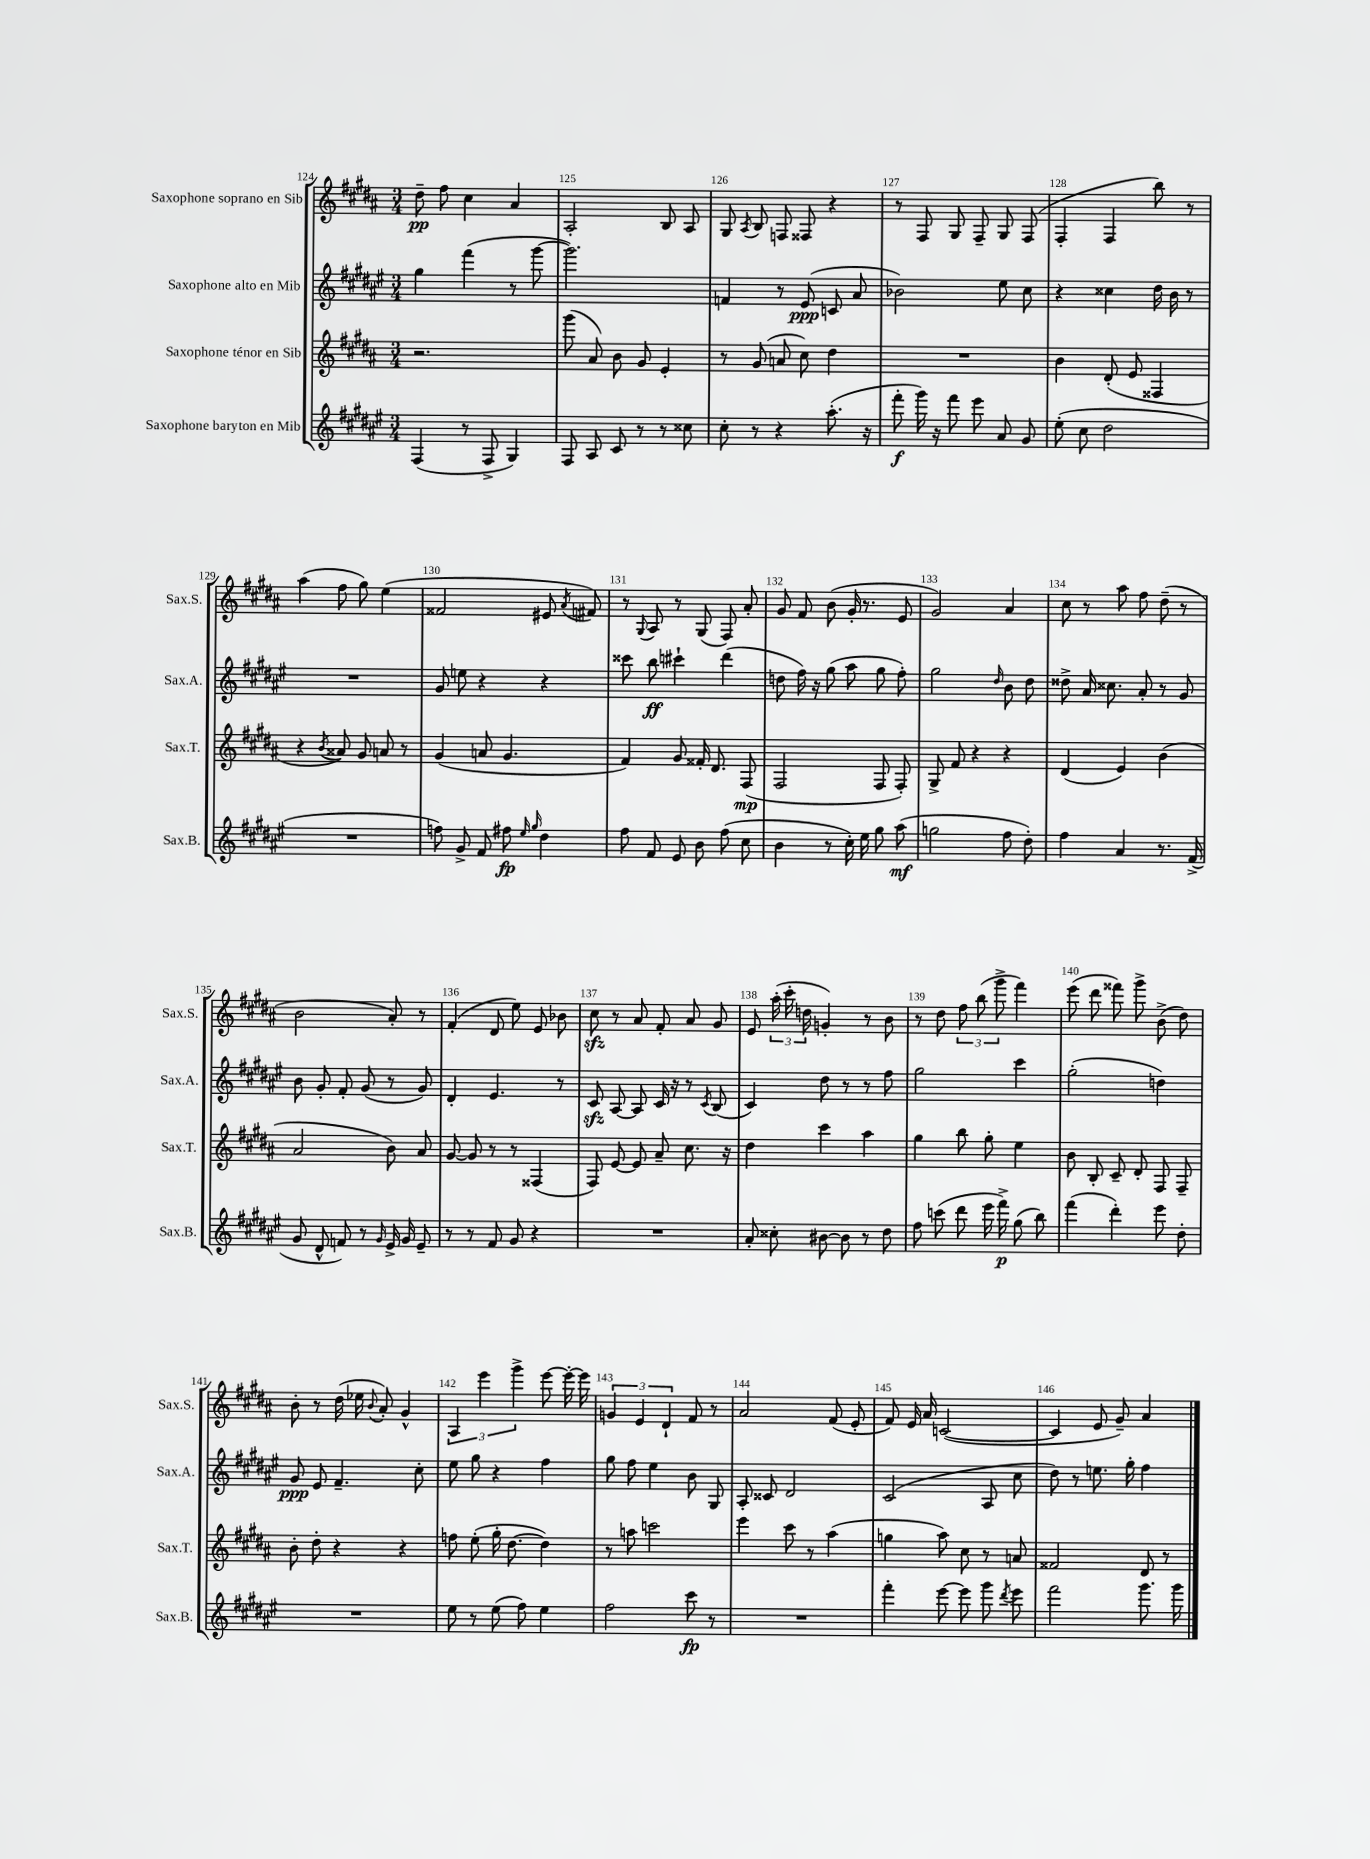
<<
\new StaffGroup <<
\new Staff = "s0" \with { instrumentName = "Saxophone soprano en Sib" shortInstrumentName = "Sax.S." } {
    \clef treble \key b \major \numericTimeSignature \time 3/4
    \autoBeamOff dis''8--\pp fis''8 cis''4 ais'4 |
    ais2-. b8 ais8 |
    gis8 \acciaccatura { ais8 } b8 f8 fisis8 r4 |
    r8 fis8 gis8 fis8-- gis8 fis8( |
    fis4-. fis4 b''8) r8 |
    ais''4( fis''8 gis''8) e''4( |
    fisis'2 eis'8 \acciaccatura { ais'8 } fis'8) |
    r8 \appoggiatura { gis8 } ais8 r8 gis8( fis8) ais'8-. |
    gis'8 fis'8 b'8( gis'16-. r8. e'8 |
    gis'2) ais'4 |
    cis''8 r8 ais''8 fis''8 dis''8--( r8 |
    b'2 ais'8-.) r8 |
    fis'4-.( dis'8 e''8) e'8 bes'8 |
    cis''8\sfz r8 ais'8 fis'8-. ais'8 gis'8 |
    e'8 \tuplet 3/2 { ais''16-.( cis'''16-. d''16 } g'4-.) r8 b'8 |
    r8 dis''8 \tuplet 3/2 { fis''8 b''8( gis'''8-> } fis'''4) |
    e'''8( dis'''8 fisis'''8) gis'''8-> b'8->( dis''8) |
    b'8-. r8 dis''16( ees''16 \appoggiatura { b'8 } ais'8-.) gis'4-^ |
    \tuplet 3/2 { ais4 e'''4 gis'''4-> } e'''8~ e'''16~-. e'''16 |
    \tuplet 3/2 { g'4 e'4 dis'4-! } fis'8 r8 |
    ais'2 fis'8( e'8-. |
    fis'8) e'16 ais'16 c'2~( |
    c'4 e'8 gis'8--) ais'4 \bar "|." |
}
\new Staff = "s1" \with { instrumentName = "Saxophone alto en Mib" shortInstrumentName = "Sax.A." } {
    \clef treble \key fis \major \numericTimeSignature \time 3/4
    \autoBeamOff gis''4 fis'''4( r8 gis'''8~ |
    gis'''2.) |
    f'4 r8 eis'8\ppp( c'8 ais'8 |
    bes'2) eis''8 cis''8 |
    r4 cisis''4 dis''16 b'16 r8 |
    R2. |
    gis'8 e''8 r4 r4 |
    cisis'''8 b''8\ff cis'''4-! dis'''4( |
    d''8 fis''16) r16 gis''8( ais''8 gis''8 fis''8-.) |
    gis''2 \grace { dis''16 } b'8 dis''8 |
    disis''8-> ais'16 cisis''8. ais'8-. r8 gis'8 |
    b'8 gis'8-. fis'8-. gis'8( r8 gis'8) |
    dis'4-. eis'4. r8 |
    cis'8\sfz ais8~ ais8 cis'16 r16 r8 \acciaccatura { cis'8 } b8( |
    cis'4) dis''8 r8 r8 fis''8 |
    gis''2 cis'''4 |
    gis''2-.( d''4) |
    gis'8\ppp eis'8 fis'4.-- cis''8-. |
    eis''8 gis''8 r4 fis''4 |
    gis''8 fis''8 eis''4 b'8 gis8 |
    ais8-. cisis'8 dis'2 |
    cis'2( ais8 cis''8 |
    dis''8) r8 e''8. gis''16-. fis''4 \bar "|." |
}
\new Staff = "s2" \with { instrumentName = "Saxophone ténor en Sib" shortInstrumentName = "Sax.T." } {
    \clef treble \key b \major \numericTimeSignature \time 3/4
    \autoBeamOff r2. |
    gis'''8( ais'8) b'8 gis'8 e'4-. |
    r8 gis'8( a'8 cis''8) dis''4 |
    R2. |
    b'4 dis'8-.( e'8 fisis4 |
    r4 \acciaccatura { b'8 } aisis'8) gis'8 a'8 r8 |
    gis'4( a'8 gis'4. |
    fis'4) gis'8 fisis'16-. dis'8. fis8\mp( |
    fis2 fis8 fis8-.) |
    gis8-> fis'8 r4 r4 |
    dis'4( e'4) b'4( |
    ais'2 b'8) ais'8 |
    gis'8~ gis'8 r8 r8 fisis4( |
    fis8) e'8~ e'8 ais'8-- cis''8. r16 |
    dis''4 cis'''4 ais''4 |
    gis''4 b''8 gis''8-. e''4 |
    b'8 b8-. cis'8-- dis'8-. fis8 fis8-- |
    b'8-. dis''8-. r4 r4 |
    f''8 e''8-.( gis''16-. dis''8.~ dis''4) |
    r8 a''8 c'''2 |
    e'''4 cis'''8 r8 ais''4( |
    g''4 ais''8) cis''8 r8 a'8 |
    fisis'2 dis'8 r8 \bar "|." |
}
\new Staff = "s3" \with { instrumentName = "Saxophone baryton en Mib" shortInstrumentName = "Sax.B." } {
    \clef treble \key fis \major \numericTimeSignature \time 3/4
    \autoBeamOff fis4( r8 fis8-> gis4) |
    fis8 ais8 cis'8 r8 r8 cisis''8 |
    cis''8-. r8 r4 ais''8.-.( r16 |
    fis'''8-.\f gis'''16) r16 fis'''8 eis'''8 ais'8 gis'8 |
    eis''8-.( cis''8 dis''2 |
    R2. |
    f''8) gis'8-> fis'8 fis''8\fp \grace { eis''16 gis''16 } dis''4 |
    fis''8 fis'8 eis'8 b'8 fis''8( cis''8 |
    b'4 r8 cis''16-.) eis''16 gis''8 ais''8\mf( |
    g''2 fis''8 dis''8-.) |
    fis''4 ais'4 r8. fis'16->( |
    gis'8 dis'8-^ f'8) r8 \grace { gis'16 } eis'16-> gis'16 eis'8-- |
    r8 r8 fis'8 gis'8 r4 |
    R2. |
    ais'8-. cisis''8-. bis'8~ bis'8 r8 dis''8 |
    fis''8 c'''8( dis'''8 eis'''16 fis'''16->\p) gis''8( b''8) |
    fis'''4( dis'''4-.) eis'''8 dis''8-. |
    R2. |
    eis''8 r8 eis''8( fis''8) eis''4 |
    fis''2 cis'''8\fp r8 |
    R2. |
    fis'''4-. eis'''8~ eis'''8 gis'''8 \acciaccatura { dis'''8 } eis'''8 |
    fis'''2 gis'''8. gis'''16 \bar "|." |
}
>>
>>
\layout { \context { \Score currentBarNumber = #124 \override BarNumber.break-visibility = ##(#f #t #t) barNumberVisibility = #all-bar-numbers-visible } }
